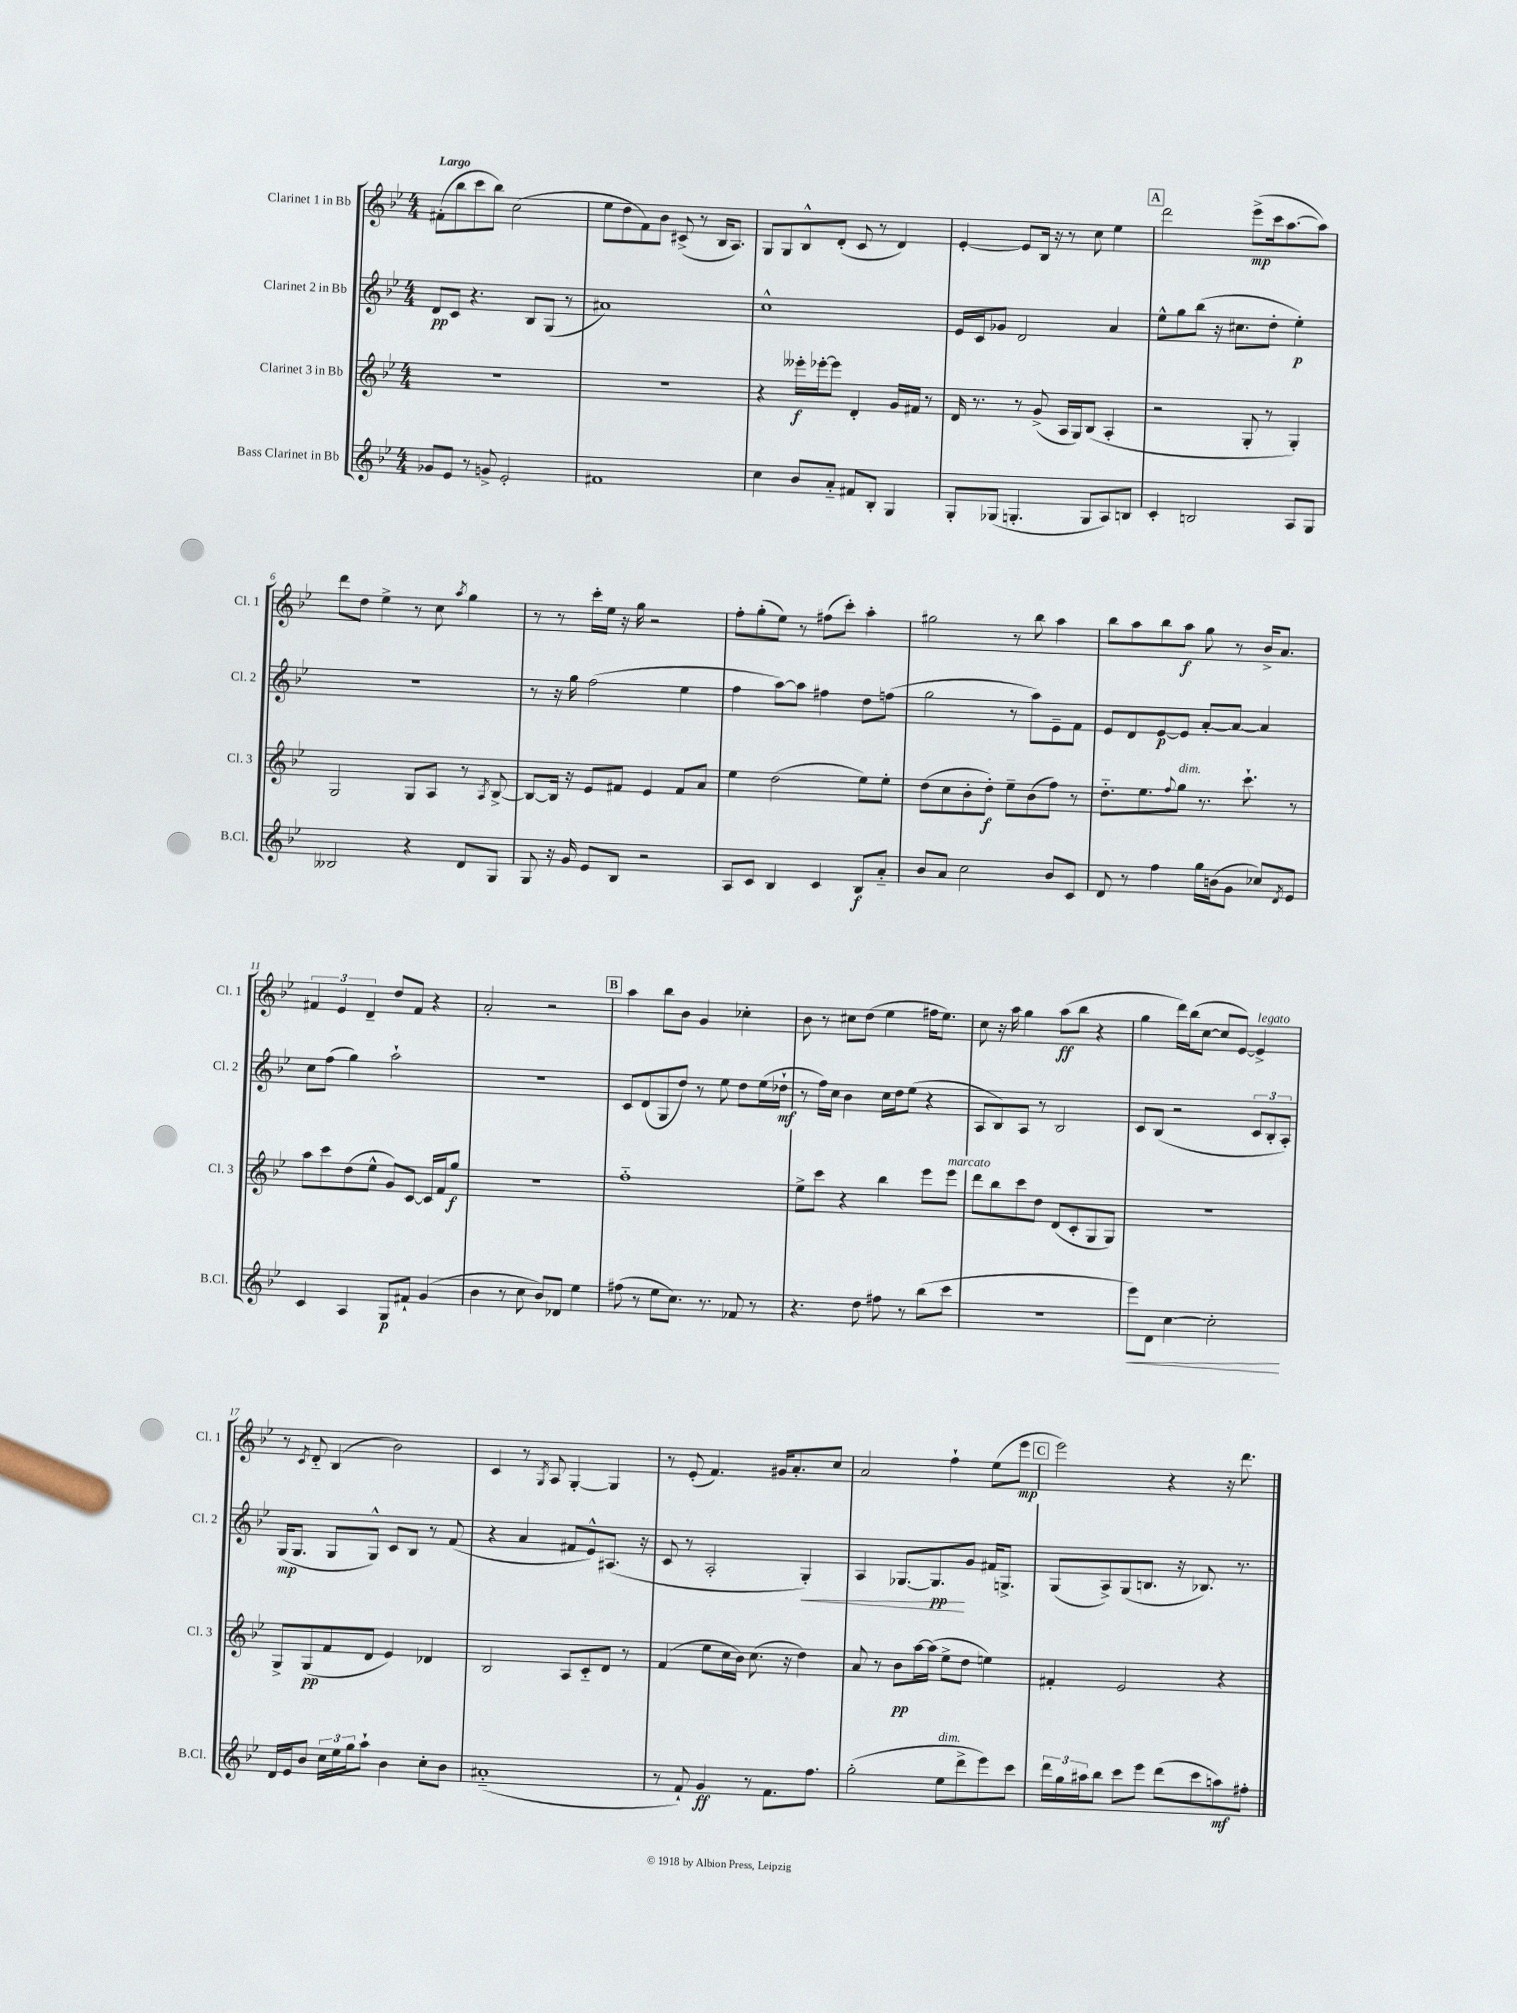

**kern	**kern	**kern	**kern
*staff4	*staff3	*staff2	*staff1
*clefG2	*clefG2	*clefG2	*clefG2
*k[b-e-]	*k[b-e-]	*k[b-e-]	*k[b-e-]
*M4/4	*M4/4	*M4/4	*M4/4
8g-/L	1r	8d/L	(8f#'\L
8e-/J	.	8c/J	8bb-\
8r	.	4.r	8ccc\
8g^/	.	.	8bb-\J)
2e-'/	.	.	(2cc\
.	.	8B-/L	.
.	.	(8G/J	.
.	.	8r	.
=	=	=	=
1f#	1r	1a#)	8ee-\L
.	.	.	8dd\
.	.	.	8f\)
.	.	.	8b-\J
.	.	.	(8c#^/
.	.	.	8r
.	.	.	16B-/LK
.	.	.	8.A/J)
=	=	=	=
4cc\	4r	1cc^^	8G/L
.	.	.	8G/
8b-/L	16eee--'\LL	.	8B-^^/
.	[16eee-'\J	.	.
8a'~/J	8eee-\]J	.	(8d'/J
8f#/L	4d'/	.	8c/
8B-'/J	.	.	8r
4G/	16g/LL	.	4d/)
.	16f#/JJ	.	.
.	8r	.	.
=	=	=	=
8G'/L	16d/	16e-/LL	[4e-'/
.	8.r	16c/J	.
(8G-/J	.	8g-/J	.
4.G'/	8r	2d/	8e-/]L
.	(8g^/	.	16B-/Jk
.	.	.	16r
.	16A/LL	.	8r
.	16G/J)	.	.
8G/L	(8B-/J	.	8cc\
8A/)	4A'/	4a/	4ee-\
8B/J	.	.	.
=	=	=	=
4c'/	2r	8ee-^^\L	2ddd\
.	.	8gg\	.
2B/	.	(8bb-\J	.
.	.	16r	.
.	.	8.cc#\L	.
.	8G'/	.	(8eee-^\L
.	8r	8dd'\J	16ccc\k
.	.	.	[8.aa\
8A/L	4G'/)	4ee-'\)	.
8G/J	.	.	8aa\]J)
=	=	=	=
2B--/	2G/	1r	8ddd\L
.	.	.	8dd\J
.	.	.	4ee-^\
4r	8G/L	.	8r
.	8A/J	.	8cc\
.	.	.	8qaa/
8d/L	8r	.	4gg\
.	8qA/	.	.
8G/J	[8B-^/	.	.
=	=	=	=
8G/	8B-/_L	8r	8r
16r	16B-/]Jk	16r	8r
16g/	16r	16gg\	.
8e-/L	8e-/L	(2ff\	16ccc'\LL
.	.	.	16ee-\JJ
8B-/J	8f#/J	.	16r
.	.	.	16gg\
2r	4e-/	.	2r
.	8f#/L	4ee-\	.
.	8a/J	.	.
=	=	=	=
8A/L	4ee-\	4ff\	8ff'\L
8c/J	.	.	(8gg'\
4B-/	(2dd\	[8aa\L)	8ee-\J)
.	.	8aa\]J	8r
4c/	.	4ff#\	(8ff#\L
.	.	.	8ccc'\J)
8B-/L	8ee-\L)	8dd\L	4aa'\
8a'~/J	8ee-'\J	(8ff\J	.
=	=	=	=
8b-/L	(8dd\L	2gg\	2gg#\
8a/J	8cc\	.	.
2cc\	8b-'\	.	.
.	8dd'\J)	.	.
.	8ee-~\L	8r	8r
.	(8b-\	8aa\L)	8bb-\
8b-/L	8ff\J)	8e-~\	4aa\
8c/J	8r	8f\J	.
=	=	=	=
8d/	8.dd'~\L	8e-/L	8bb-\L
8r	.	8d/	8aa\
.	8.ee-\	.	.
4ff\	.	[8e-/	8bb-\
.	8qqff/	.	.
.	8gg\J	8e-/]J	8aa\J
16gg\LL	8.r	[8a'/L	8gg\
(16b\J	.	.	.
8g\J	.	8a/_J	8r
.	8.ccc`\	.	.
8cc-/L)	.	4a/]	16b-^/LK
.	.	.	8.a/J
8qd/	.	.	.
8e-/J	8r	.	.
=	=	=	=
4c/	8aa\L	8cc\L	6f#/
.	8ccc\	(8ff\J	.
.	.	.	6e-/
4A/	(8dd\	4gg\)	.
.	.	.	6d~/
.	8ee-^^\J	.	.
8G/L	8g/L)	2aa`\	8dd/L
8f#`/J	[8c/J	.	8f#/J
(4g/	16c/]LL	.	4r
.	16f/J	.	.
.	8gg/J	.	.
=	=	=	=
4b-\	1r	1r	2a'/
8r	.	.	.
8cc\	.	.	.
8b-/L)	.	.	2r
8d-/J	.	.	.
4ee-\	.	.	.
=	=	=	=
(8ff#\	1ff'~	8c/L	4aa\
8r	.	(8d/	.
8ee-\L	.	8G/	8bb-\L
8.cc\J)	.	8dd/J)	8b-\J
.	.	8r	4g/
8.r	.	.	.
.	.	8ee-\	.
8f-/	.	8dd\L	4cc-'\
8r	.	(16ee-\L	.
.	.	16dd-`\JJ	.
=	=	=	=
4.r	8ee-^\L	8r	8b-\
.	8ccc\J	16ff\LL)	8r
.	.	16cc\JJ	.
.	4r	4b-\	8cc#\L
8dd\	.	.	(8dd\J
8ff#\	4bb-\	16cc\LL	4ee-\
.	.	16dd\J	.
8r	.	(8ee-\J	.
(8bb-\L	8eee-\L	4r	16ff#\LK
.	.	.	8.ee-\J)
8ccc\J	8eee-\J	.	.
=	=	=	=
1r	8ddd\L	8A/L	8cc\
.	8bb-\	8B-/)	16r
.	.	.	16aa\
.	8ccc\	8A/J	4gg\
.	8dd\J	8r	.
.	(8d/L	2B-/	(8aa\L
.	8c'/	.	8bb-\J
.	8G/	.	4r
.	8G/J)	.	.
=	=	=	=
8eee-\L)	1r	8c/L	4gg\
8d\J	.	(8B-/J	.
[4cc\	.	2r	16ddd\LL)
.	.	.	(16bb-\J
.	.	.	[8cc\J
2cc'\]	.	.	8cc/]L
.	.	.	[8e-/J)
.	.	12c/L	4e-^/]
.	.	12B-'/	.
.	.	12A'/J)	.
=	=	=	=
16d/LL	8G^/L	(16G/LK	8r
16e-/J	.	8.G/J	.
.	.	.	8qc/
8b-/J	(8G/	.	8d'~/
24cc\LL	8f/	8G/L	(4B-/
24ee-\	.	.	.
24gg\J	.	.	.
8aa`\J	8d/J	8G^^/J)	.
4b-\	4e-/)	8c/L	2b-\)
.	.	8B-/J	.
8cc'\L	4d-/	8r	.
8b-\J	.	(8f/	.
=	=	=	=
(1a#'~	2B-/	4r	4c/
.	.	4a/	8r
.	.	.	8qG/
.	.	.	8A/
.	8A/L	8f#/L	[4G'/
.	8c'~/	8e-^^/)	.
.	8d/J	(8.A#/J	4G/]
.	8r	.	.
.	.	16r	.
=	=	=	=
8r	(4f/	8c/	8r
8f`/)	.	8r	(8e-'/
4g/	8ee-\L	2A'/	4.f/)
.	16cc\L	.	.
.	16b-\JJ)	.	.
8r	(8.cc\	.	.
8.f\L	.	.	16g#/LK
.	16r	.	8.a'/
.	4dd\)	4G'/)	.
8.ff\J	.	.	.
.	.	.	8cc/J
=	=	=	=
(2gg'\	8a/	4A/	2a/
.	8r	.	.
.	8b-\L	[8.G-/L	.
.	[16aa\L	.	.
.	(16aa\]JJ	8.G-/]	.
8ee-\L	8ee-^\L	.	4ff`\
8ddd^\	8dd\J	8g/J	.
8eee-\)	4ee\)	16f#/LK	(8ee-\L
.	.	8.G^/J	.
8ccc\J	.	.	8eee-\J
=	=	=	=
24ddd\LL	4f#'/	(8G/L	2eee-\)
24gg\	.	.	.
24aa#\J	.	.	.
8bb-\J	.	8A^/)	.
8ccc\L	2e-/	(8G/	.
8eee-\J	.	8.B/J	.
(8ddd\L	.	.	4r
.	.	16r	.
8ccc\	.	8.B-/)	.
8aa\)	4r	.	16r
.	.	8.r	8.ddd\
8ff#'\J	.	.	.
==	==	==	==
*-	*-	*-	*-
